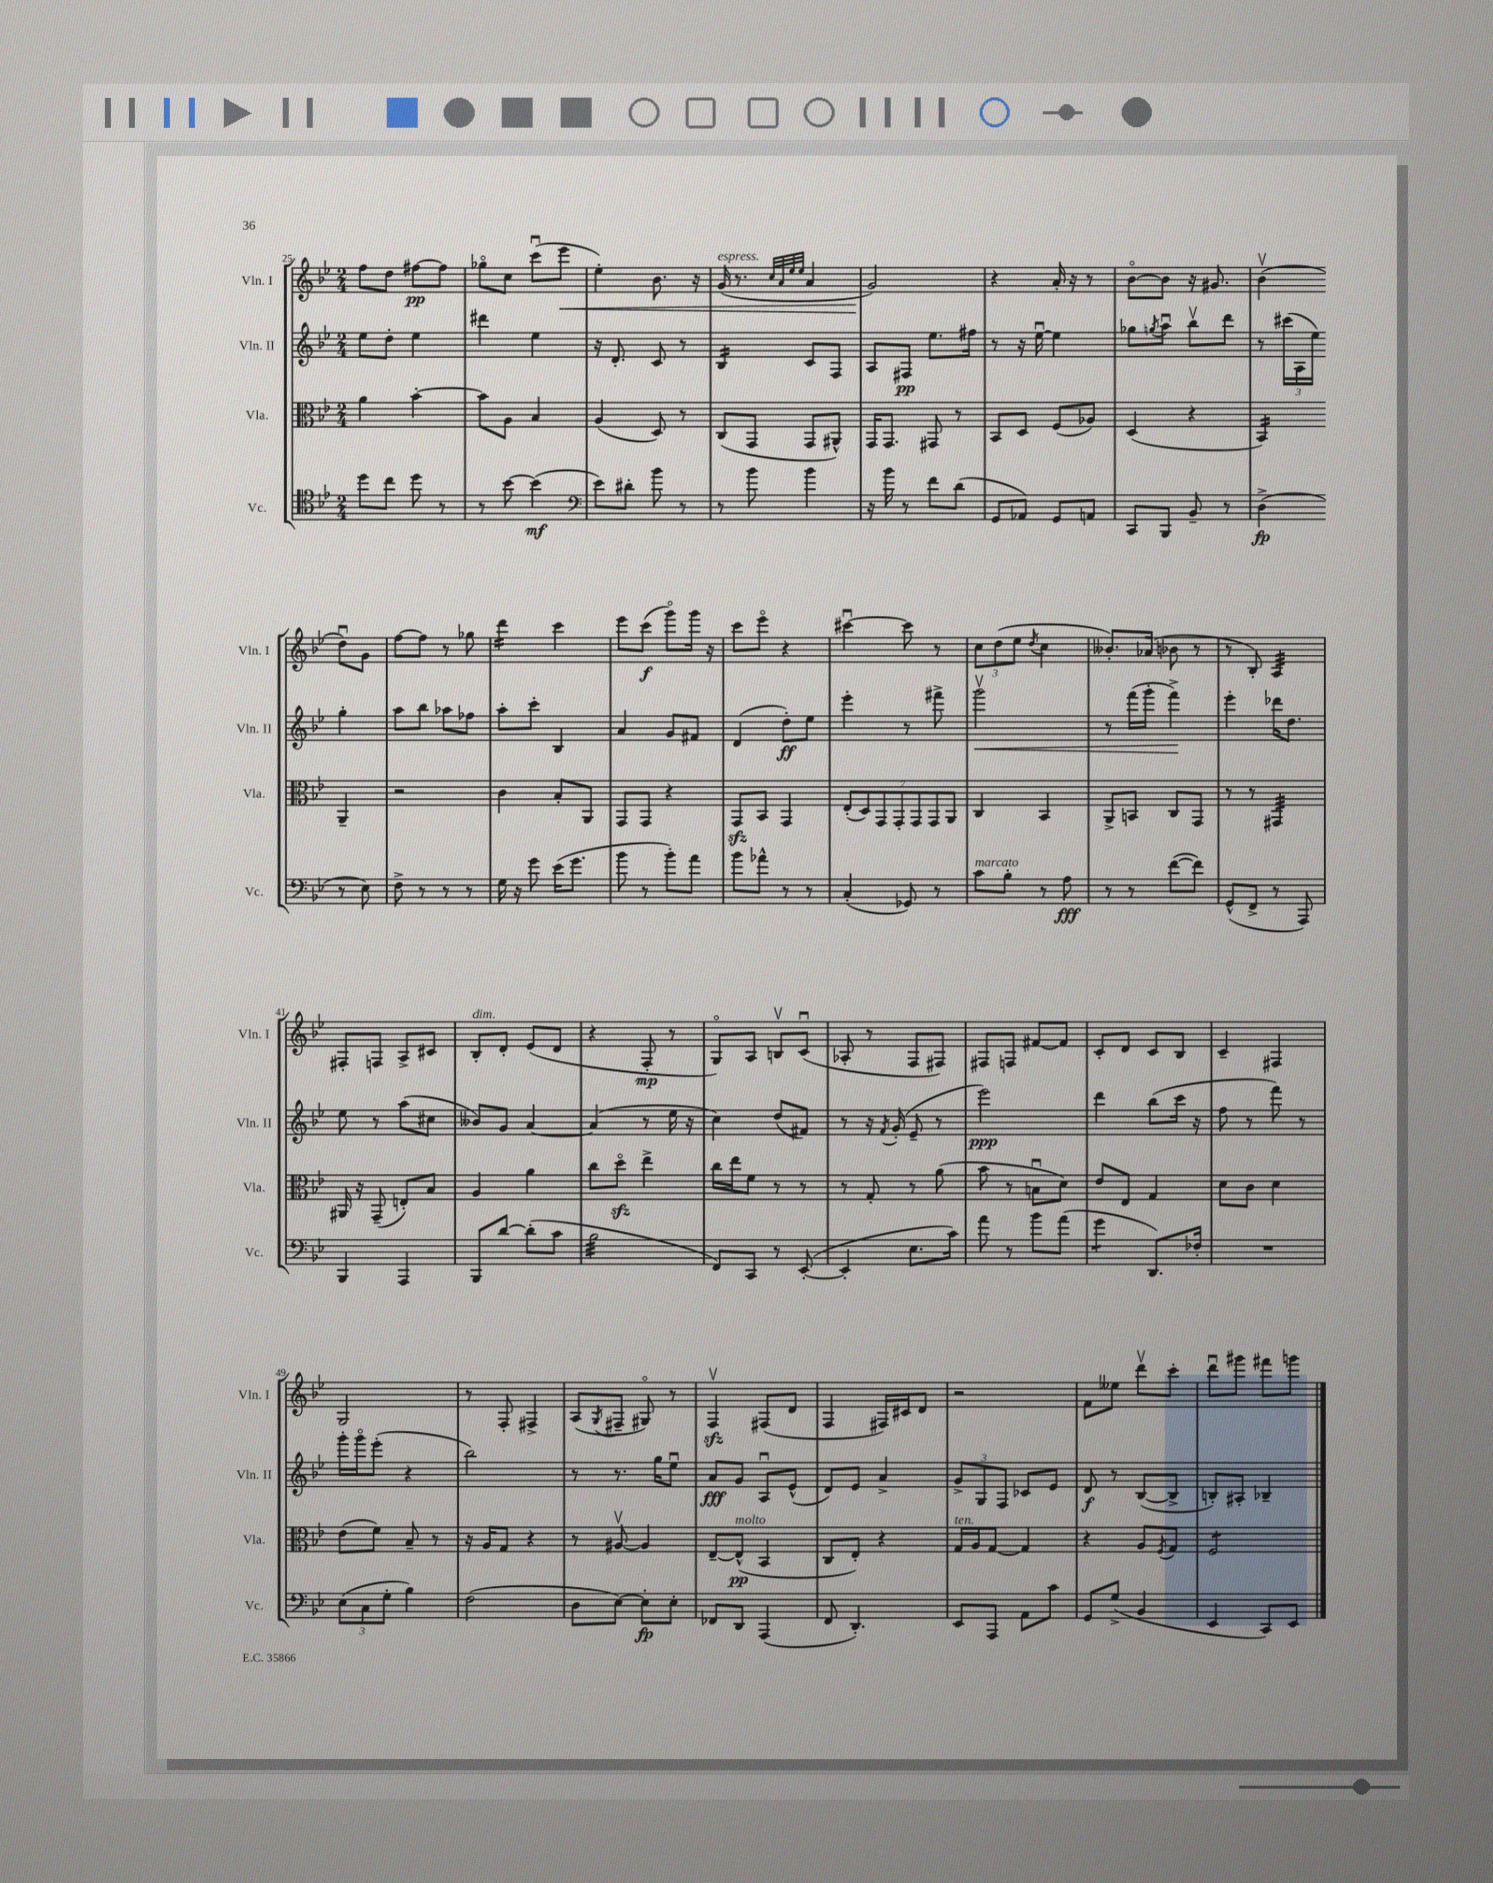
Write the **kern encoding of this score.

**kern	**kern	**kern	**kern
*staff4	*staff3	*staff2	*staff1
*clefC4	*clefC3	*clefG2	*clefG2
*k[b-e-]	*k[b-e-]	*k[b-e-]	*k[b-e-]
*M2/4	*M2/4	*M2/4	*M2/4
8dd\L	4a\	8ee-\L	8ff\L
8cc\J	.	8dd'\J	8dd\J
8dd\	[4b-'\	4ee-\	[8ff#\L
8r	.	.	8ff#\]J
=	=	=	=
8r	8b-\]L	4ddd#\	8gg-o\L
[8b-\	8A\J	.	8cc\J
(4b-\]	4B-/	4ee-\	(8cccu\L
.	.	.	8eee-\J
=	=	=	=
*clefF4	*	*	*
8e-\L)	(4A/	16r	4ee-'\)
.	.	8.d'/	.
8d#'\J	.	.	.
8b-\	8D/)	8c/	8.b-\
8r	8r	8r	.
.	.	.	16r
=	=	=	=
8r	(8C/L	4B-/	(16g/
.	.	.	8.r
8b-\	8GG/J	.	.
.	.	.	32qqcc/LLL
.	.	.	32qqa/
.	.	.	32qqee-/
.	.	.	32qqee-/JJJ
4b-\	8GG/L	8c/L	4a/
.	8AA#^^/J)	8F/J	.
=	=	=	=
16r	16GG/LK	8A/L	2g/)
16b-\	8.GG/J	.	.
8r	.	8F#/J	.
8f\L	8GG#/	8.ee-\L	.
(8d\J	8r	.	.
.	.	16ff#\Jk	.
=	=	=	=
8GG/L	8BB-/L	8r	4r
8AA-/J)	8D/J	16r	.
.	.	[16ee-u\	.
8GG/L	(8F/L	4ee-\]	16a'/
.	.	.	16r
8AA/J	8A-/J)	.	8r
=	=	=	=
8CC/L	(4D/	8gg-\L	[8b-o\L
.	.	8qgg/	.
8BBB-/J	.	8aau\J	8b-\]J
8BB-~/	4r	8bb-v\L	16r
.	.	.	8.g#/
8r	.	8ddd\J	.
=	=	=	=
(4D^\	4BB-/)	8r	(4b-v\
.	.	(24ccc#\LL	.
.	.	24A\	.
.	.	24ee-\JJ)	.
8r	4AA~/	4gg'\	8ddu\L)
8E-\)	.	.	8g\J
=	=	=	=
8F^\	2r	8aa\L	[8ff\L
8r	.	8bb-\J	8ff\]J
8r	.	8aa-\L	8r
8r	.	8ff-\J	8gg-\
=	=	=	=
16G\	4c\	8aa'\L	4ddd\
16r	.	.	.
8g\	.	8ccc'\J	.
(16e-\LK	8B-'/L	4B-/	4ccc\
8.g\J	.	.	.
.	8AA/J	.	.
=	=	=	=
8b-\	8GG/L	4a/	8eee-\L
8r	8GG/J	.	(8ccc\J
8b-'\L)	4r	8g/L	8gggo\L)
8a\J	.	8f#/J	16ggg\Jk
.	.	.	16r
=	=	=	=
8b-\L	8GG/L	(4d/	8ccc\L
8a-^^\J	8BB-/J	.	8eee-o\J
8r	4GG/	8dd'\L)	4r
8r	.	8ee-\J	.
=	=	=	=
(4C'/	(14E-'/L	4eee-'\	[4ccc#u\
.	14D/)	.	.
.	14GG/	.	.
.	14GG'/	.	.
8GG-/)	.	8r	8ccc#\]
.	14GG/	.	.
.	14GG/	.	.
8r	.	8fff#^\	8r
.	14AA/J	.	.
=	=	=	=
8c\L	4C/	2gggv\	12cc\L
.	.	.	(12dd\
8B-'\J	.	.	.
.	.	.	12ee-\J
.	.	.	8qdd/
8r	4BB-/	.	4cc\
8A\	.	.	.
=	=	=	=
8r	8AA^/L	8r	8.b--'/L)
8r	8BB/J	(16fff\LL	.
.	.	16ggg'\JJ	(16a-/Jk
([8f\L	8C/L	4fff^\)	8b-\
8f\]J)	8GG/J	.	8r
=	=	=	=
(8GG^^/L	8r	4eee-'\	8r
8FF^/J	8r	.	8B-'/)
8r	4GG#/	16ddd-\LK	4A/
.	.	8.dd\J	.
8AAA/)	.	.	.
=	=	=	=
4BBB-/	16AA#/	8ee-\	8F#'/L
.	16r	.	.
.	(8GG~/	8r	8F/J
4AAA/	8E'/L)	(8aa\L	8A^/L
.	8B-/J	8cc#\J	8c#/J
=	=	=	=
8BBB-/L	4A/	8b--/L)	8B-'/L
[8d/J	.	8g/J	8d'/J
(8d'\]L	4a\	[4a/	(8e-/L
8c\J	.	.	8d/J
=	=	=	=
2B-\	8cc\L	(4a/]	4r
.	8ddo\J	.	.
.	4ee-^\	8r	8F'/
.	.	16ee-\	8r
.	.	16r	.
=	=	=	=
8FF/L)	16cc\LL	4cc\)	8Go/L)
.	16ee-\J	.	.
8CC/J	8f\J	.	8A/J
8r	8r	(8dd/L	8Bv/L
([8EE-'/	8r	8f#/J)	(8cu/J
=	=	=	=
4EE-'/]	8r	8r	8A-'/
.	8G'/	16r	8r
.	.	8qf/	.
.	.	(16g'/	.
8.E-\L	8r	8e-~/	8F/L
.	(8a\	8r	8F#/J)
16c\Jk)	.	.	.
=	=	=	=
8a\	8b-\	2eee-\)	8F#/L
8r	8r	.	8F/J
8b-\L	8Bu\L	.	[8f#/L
(8a\J	8d\J)	.	8f#/]J
=	=	=	=
4g\	8e-/L	4ddd\	8c'/L
.	8E-/J	.	8d/J
8.DD/L)	4G/	(8bb-\L	8c/L
.	.	16ccc\Jk	8B-/J
16F-'/Jk	.	16r	.
=	=	=	=
2r	8d\L	8ff\	4c~/
.	8c\J	8r	.
.	4d\	8fff\)	4F#/
.	.	8r	.
=	=	=	=
(12E-\L	(8e-\L	16ggg'\LL	2G/
.	.	16gggo\J	.
12C\	.	.	.
.	8f\J)	(8eee-'\J	.
12G'\J	.	.	.
4B-\)	8B-~/	4r	.
.	8r	.	.
=	=	=	=
(2F\	16r	2bb-\)	8r
.	16A/LK	.	.
.	8G/J	.	8F'/
.	4r	.	4F#^/
=	=	=	=
8D\L	8r	8r	(8A/L
.	.	.	8qG/
[8E-\J)	[8A#v/	8.r	8F#~/J
8E-'\]L	4A#/]	.	8G#o/)
.	.	16gg\LK	.
8E-'\J	.	8ee-u\J	8r
=	=	=	=
8FF-/L	[8E-~/L	8a/L	4Fv/
8DD/J	(8E-^^/]J	8g/J	.
(4AAA/	4BB-/	8Au/L	(8F#/L
.	.	(8e-^^/J	8d/J
=	=	=	=
8FF/	8C/L	8d/L)	4F/
4.DD'/)	8E-'/J)	8e-/J	.
.	4r	4a^/	16F#/LL)
.	.	.	16c#/J
.	.	.	8d/J
=	=	=	=
8EE-/L	16G/LL	12g^/L	2r
.	16A/J	.	.
.	.	12G/	.
8AAA/J	[8G/J	.	.
.	.	12F/J	.
8AA\L	4G/]	8c-/L	.
8c\J	.	8e-/J	.
=	=	=	=
8GG/L	4r	8d/	8f\L
(8G^/J	.	8r	8ee--\J
4BB-/	8A/L	([8B-/L	8dddv\L
.	8qF/	.	.
.	8G/J	8B-^/]J	8ccc'\J
=	=	=	=
4EE-/	2F/	8B'/L)	8dddu\L
.	.	8A#'/J	8ggg#\J
8CC/L)	.	4B-~/	8fff#\L
8EE-/J	.	.	8ggg\J
==	==	==	==
*-	*-	*-	*-
